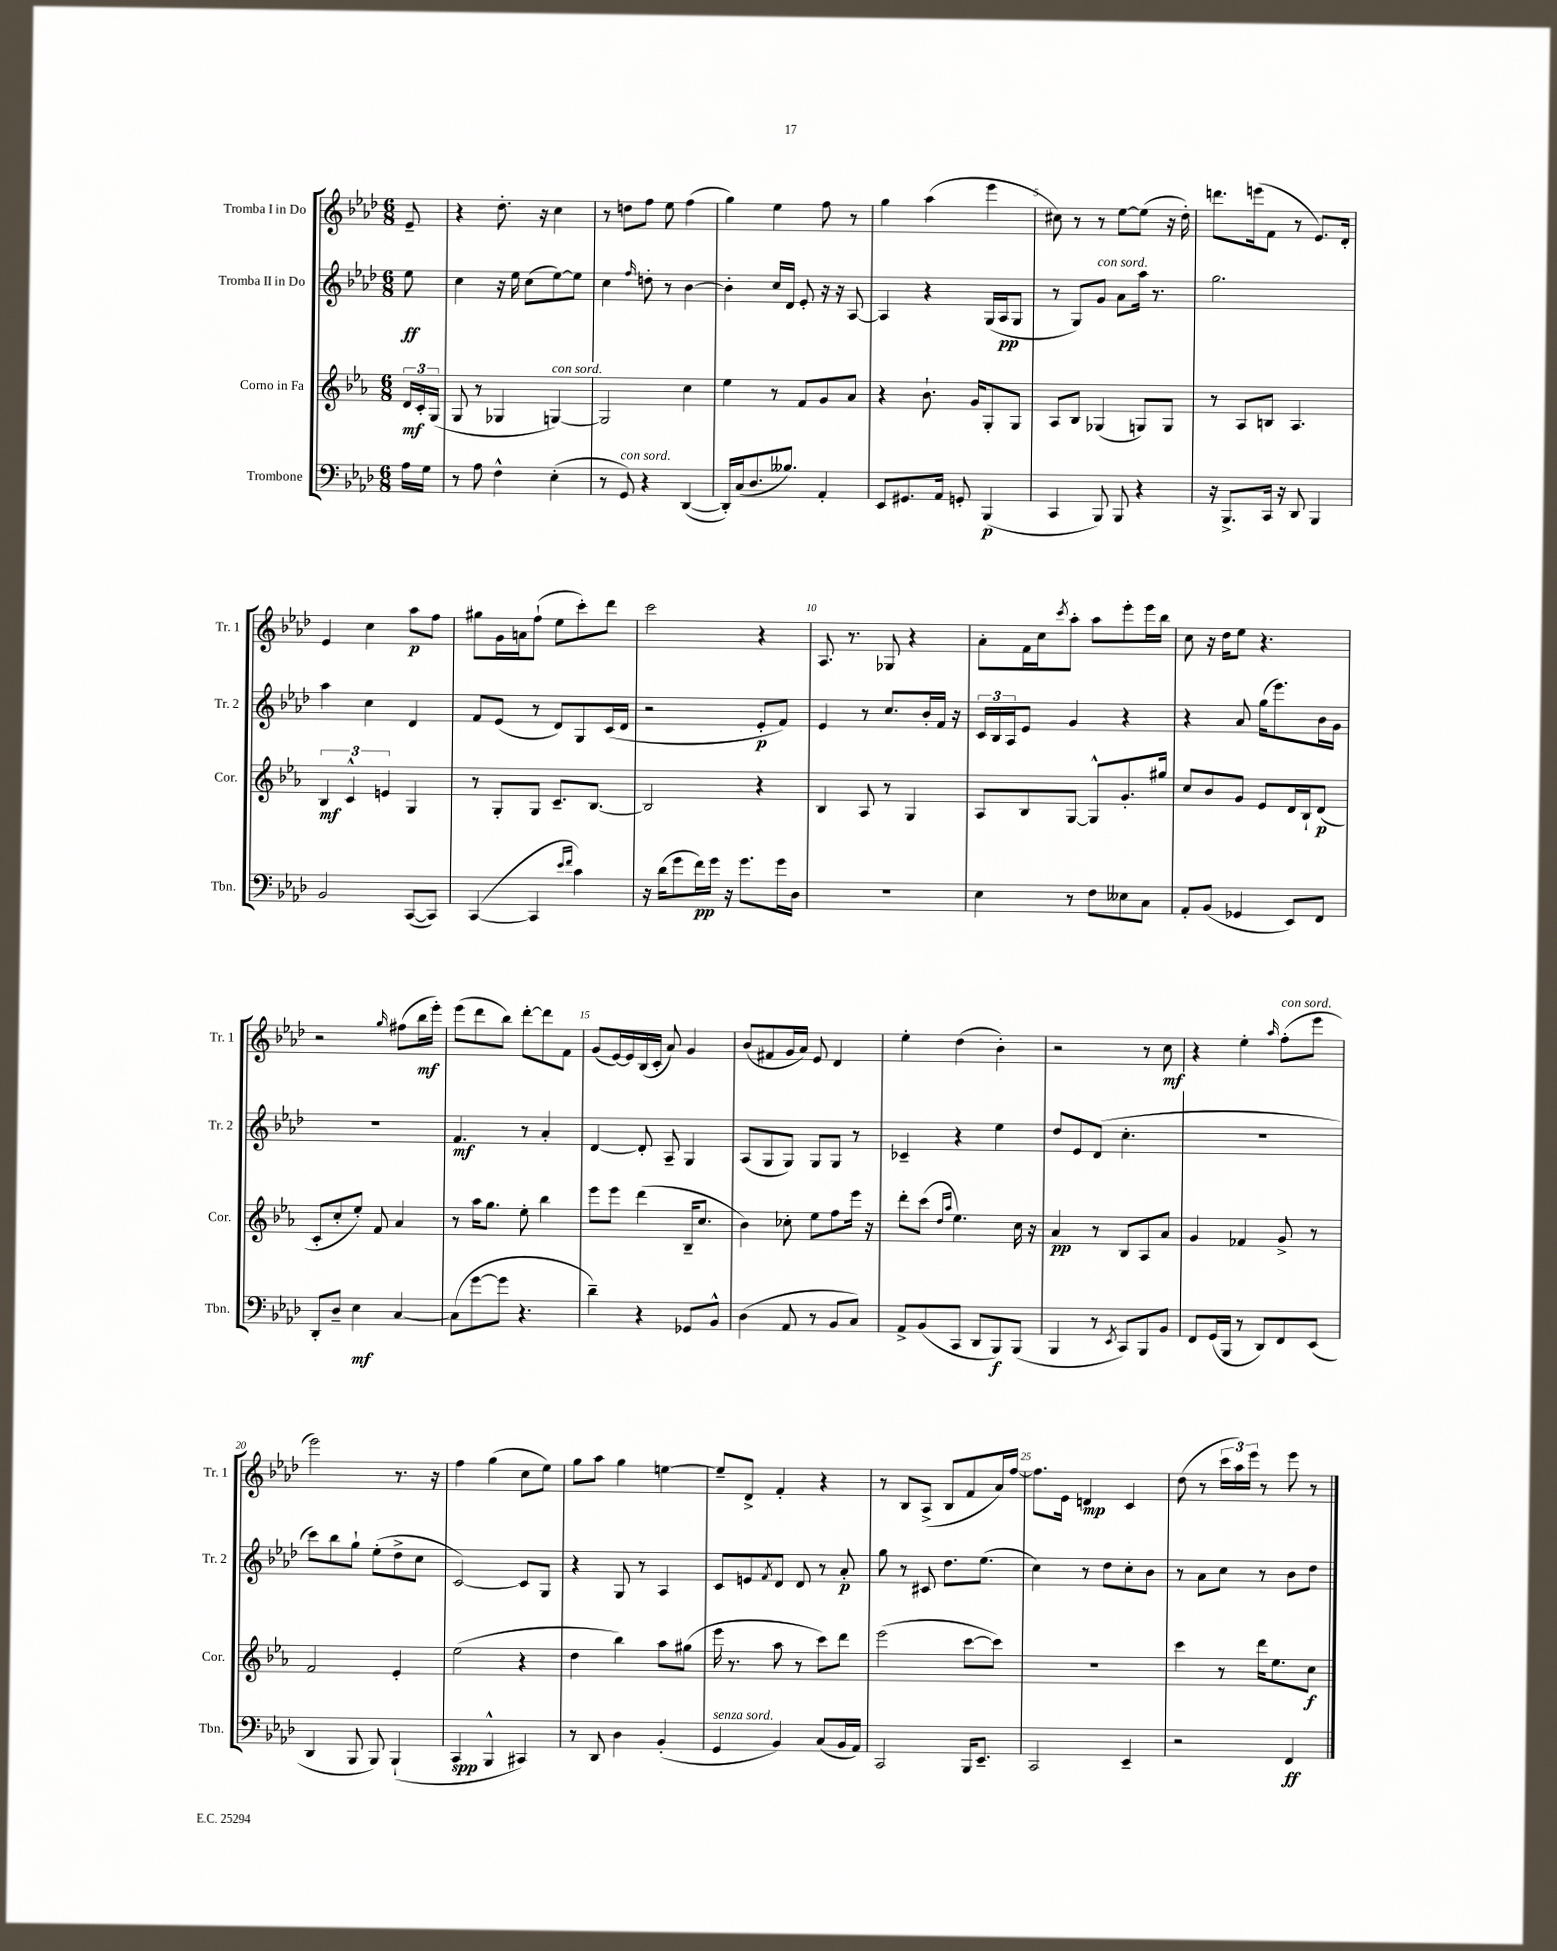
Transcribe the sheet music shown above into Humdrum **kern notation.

**kern	**kern	**kern	**kern
*staff4	*staff3	*staff2	*staff1
*clefF4	*clefG2	*clefG2	*clefG2
*k[b-e-a-d-]	*k[b-e-a-]	*k[b-e-a-d-]	*k[b-e-a-d-]
*M6/8	*M6/8	*M6/8	*M6/8
16A-	24d	8ee-	8e-~
.	24c'	.	.
16G	.	.	.
.	(24G	.	.
=	=	=	=
8r	8G	4cc	4r
8A-	8r	.	.
4F^^	4G-	16r	8.dd-'
.	.	16ee-	.
.	.	(8cc	.
.	.	.	16r
(4E-'	[4G)	[8ee-)	4cc
.	.	8ee-]	.
=	=	=	=
8r	2G]	4cc	8r
8GG)	.	.	8dd
.	.	16qqff	.
4r	.	8dd'	8ff
.	.	8r	8ee-
([4DD-	4cc	[4b-	(4ff
=	=	=	=
16DD-'])	4ee-	4b-']	4gg)
(16C	.	.	.
8.D-	.	.	.
.	8r	16cc	4ee-
8.B--)	.	16d-	.
.	8f	8e-'	.
4AA-'	8g	16r	8ff
.	.	16r	.
.	8a-	[8A-	8r
=	=	=	=
8EE-	4r	4A-]	4gg
8.GG#	.	.	.
.	8.b-`	4r	(4aa-
16AA-	.	.	.
8GG'	.	.	.
.	16g	.	.
(4BBB-	8G'	(16G	4eee-
.	.	16A-	.
.	8G	8G	.
=	=	=	=
4CC	8A-	8r	8cc#)
.	8B-	8G)	8r
8BBB-)	(4G-	8g	8r
8BBB-	.	8a-	[8ee-
4r	8G)	16aa-	(8ee-]
.	.	8.r	.
.	8G	.	16r
.	.	.	16dd-')
=	=	=	=
16r	8r	2.gg	8.ddd
8.BBB-^	.	.	.
.	8A-	.	.
.	.	.	(16eee
16CC	8B	.	8f
16r	.	.	.
8DD-	4.A-	.	8r
4BBB-	.	.	8.e-)
.	.	.	16d-'
=	=	=	=
2BB-	6B-	4aa-	4e-
.	6c^^	.	.
.	.	4cc	4cc
.	6e	.	.
([8CC	4G	4d-	8aa-
8CC])	.	.	8ff
=	=	=	=
([4CC	8r	8f	8gg#
.	8G'	(8e-	16g
.	.	.	16a
4CC]	8G	8r	(8ff`
.	8.c~	8d-)	8ee-
16qqe-	.	.	.
16qqf	.	.	.
4c)	.	8G	8ccc')
.	[8.B-	.	.
.	.	(16c	8ddd-
.	.	16d-	.
=	=	=	=
16r	2B-]	2r	2ccc
(16d-	.	.	.
8g	.	.	.
16f)	.	.	.
16g	.	.	.
16r	.	.	.
8.g	.	.	.
.	4r	8e-'	4r
16g	.	8f)	.
16D-	.	.	.
=	=	=	=
2.r	4B-	4e-	8.A-
.	.	.	8.r
.	8A-	8r	.
.	8r	8.cc	8G-
.	4G	.	4r
.	.	16b-'	.
.	.	16f	.
.	.	16r	.
=	=	=	=
4E-	8A-	24c	8a-'
.	.	24B-	.
.	.	24A-	.
.	8B-	8e-	16f
.	.	.	16cc
.	.	.	8qccc
8r	[8G	4g	8aa-'
8F	8G^^]	.	8aa-
8E--	8.g'	4r	8eee-'
8C	.	.	16eee-
.	16gg#	.	16bb-
=	=	=	=
8AA-'	8cc	4r	8cc
(8BB-	8b-	.	16r
.	.	.	16dd-
4GG-	8g	8a-	8ee-
.	8e-	(16gg	4.r
.	.	8.eee-)	.
8EE-)	16d	.	.
.	16B-`	.	.
8FF	(8d	16b-	.
.	.	16g	.
=	=	=	=
8DD-'	8c'	2.r	2r
8D-~	8cc'	.	.
4E-	8ee-')	.	.
.	8f	.	.
.	.	.	16qqgg
[4C	4a-	.	(8ff#
.	.	.	16bb-
.	.	.	16eee-')
=	=	=	=
(8C]	8r	4.f	(8eee-
[8g	16aa-	.	8ddd-
.	8.gg	.	.
8g]	.	.	8bb-)
4.r	8ee-'	8r	[8ddd-'
.	4bb-	4a-'	8ddd-]
.	.	.	8f
=	=	=	=
4d-~)	8eee-	[4d-	(8g
.	8eee-	.	[16e-)
.	.	.	16e-]
4r	(4ddd	8d-']	(16B-
.	.	.	16c'
.	.	8A-~	8a-)
8GG-	16B-~	4G	4g
.	8.cc	.	.
8BB-^^	.	.	.
=	=	=	=
(4D-	4b-)	(8A-	(8b-
.	.	8G	8f#
8AA-	8cc-'	8G)	16g
.	.	.	16a-)
8r	8ee-	8G	8e-
8BB-	8ff	8G	4d-
8C)	16eee-	8r	.
.	16r	.	.
=	=	=	=
8AA-^	8ddd'	4c-~	4ee-'
(8BB-	(8ccc	.	.
.	16qqdd	.	.
.	16qqaa-	.	.
8CC	4.ee-)	4r	(4dd-
8DD-	.	.	.
8BBB-)	.	4ee-	4b-')
(8BBB-	16cc	.	.
.	16r	.	.
=	=	=	=
4BBB-	4a-	8dd-	2r
.	.	8e-	.
8r	8r	(8d-	.
8qEE-	.	.	.
8CC)	8B-	4.cc'	.
8BBB-	8A-	.	8r
8BB-	8a-	.	8cc
=	=	=	=
8FF	4g	2.r	4r
(16GG	.	.	.
16BBB-	.	.	.
8r	4f-	.	4ee-'
8DD-)	.	.	.
.	.	.	16qqaa-
8FF	8g^	.	(8ff'
(8EE-	8r	.	8eee-
=	=	=	=
4DD-	2f	8ccc)	2eee-)
.	.	8bb-	.
8BBB-	.	8gg`	.
8BBB-)	.	(8ee-'	.
(4BBB-`	4e-'	8dd-^	8.r
.	.	8cc	.
.	.	.	16r
=	=	=	=
4CC	(2ee-	[2c)	4ff
4BBB-^^	.	.	(4gg
4CC#)	4r	8c]	8cc
.	.	8G	8ee-)
=	=	=	=
8r	4dd	4r	8gg
8DD-	.	.	8aa-
4D-	4bb-)	8G	4gg
.	.	8r	.
(4BB-'	8aa-	4A-	[4ee
.	(8gg#	.	.
=	=	=	=
4GG	16eee-	8c	8ee~]
.	8.r	.	.
.	.	8e	8d-^
.	.	8qf	.
4BB-)	8aa-	8d-	4f'
.	8r	8d-	.
(8C	8ccc)	8r	4r
16BB-	8ddd	8a-'	.
16AA-)	.	.	.
=	=	=	=
2CC	(2eee-	8gg	8r
.	.	8r	8B-
.	.	8c#	(8A-^
.	.	8.dd-	8B-
16BBB-	[8ccc	.	8f
8.EE-~	.	(8.ee-	.
.	8ccc])	.	16a-)
.	.	.	[16ff
=	=	=	=
2CC	2.r	4cc)	8.ff]
.	.	.	16e-
.	.	8r	4d
.	.	8dd-	.
4EE-~	.	8cc'	4c
.	.	8b-	.
=	=	=	=
2r	4ccc	8r	(8dd-
.	.	8a-	8r
.	8r	8cc	24ccc
.	.	.	24aa-)
.	.	.	24eee-
.	16ddd	8r	8r
.	8.ee-	.	.
4FF	.	8b-	8eee-
.	8cc	8dd-	8r
==	==	==	==
*-	*-	*-	*-
